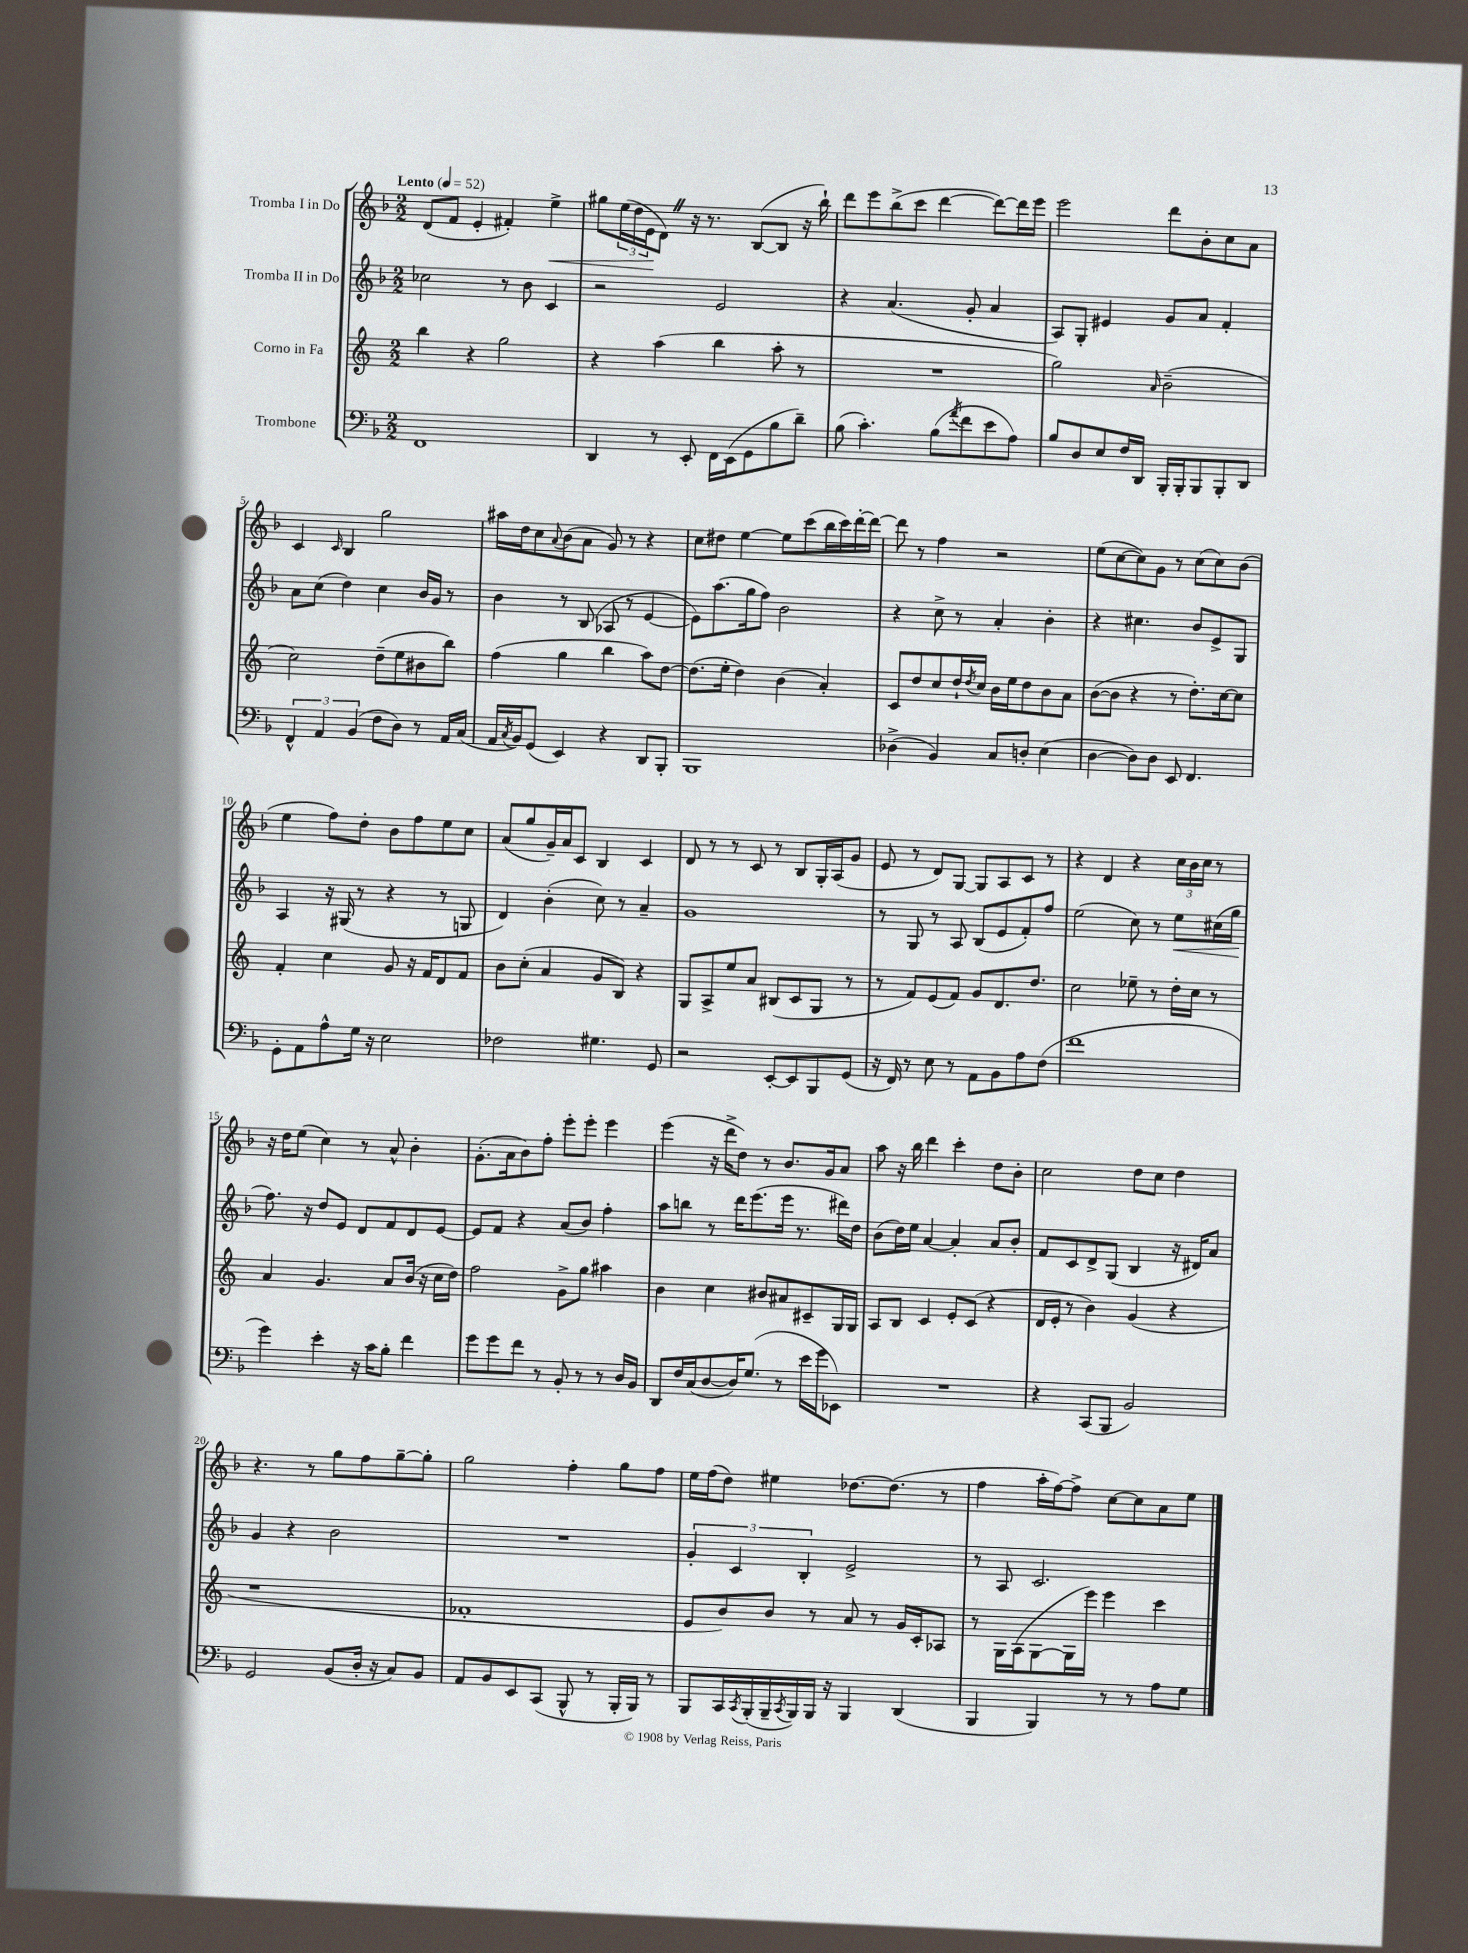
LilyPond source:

<<
\new StaffGroup <<
\new Staff = "s0" \with { instrumentName = "Tromba I in Do" } {
    \clef treble \key f \major \numericTimeSignature \time 2/2 \tempo "Lento" 4 = 52
    d'8( f'8 e'4-. fis'4-.) e''4->\< |
    gis''8 \tuplet 3/2 { e''16( d''16 e'16\! } d'8) \once \override BreathingSign.text = \markup { \musicglyph "scripts.caesura.straight" } \breathe r16 r8. bes8~( bes8 r16 bes''16-!) |
    d'''8 e'''8 bes''8->( c'''8 d'''4~ d'''8~) d'''16 e'''16 |
    e'''2 d'''8 bes'8-. c''8 a'8 |
    c'4 \grace { c'16 } bes4 g''2 |
    ais''16 d''16 c''8 \appoggiatura { a'8 } bes'8( a'8 g'8) r8 r4 |
    c''8 dis''8 e''4~ e''8 c'''8( bes''16 c'''16) d'''16~-. d'''16~ |
    d'''8 r8 f''4 r2 |
    e''8( c''8~ c''8) g'8 r8 c''8( c''8) bes'8( |
    e''4 f''8) d''8-. bes'8 f''8 e''8 c''8 |
    a'8( g''8 g'16--) a'16 c'8 bes4 c'4 |
    d'8 r8 r8 c'8 r8 bes8 g16-. a16( g'8 |
    e'8 r8 d'8) g8~ g8 a8 c'8 r8 |
    r4 d'4 r4 \tuplet 3/2 { c''16 bes'16 c''16 } r8 |
    r16 d''16 e''8( c''4) r8 a'8-^ bes'4-. |
    g'8.-.( a'16 bes'8) f''8-. e'''8-. e'''8-. e'''4 |
    e'''4( r16 d'''16-> d''8) r8 bes'8. g'16 a'8 |
    a''8 r16 bes''16 d'''4 c'''4-. d''8 bes'8-. |
    c''2 d''8 c''8 d''4 |
    r4. r8 g''8 f''8 g''8~-- g''8-. |
    g''2 f''4-. g''8 f''8 |
    e''16 f''16( d''8) eis''4 des''8.~ des''8.( r8 |
    f''4 a''16-. f''16~) f''8-> c''8~ c''8 a'8 e''8 \bar "|." |
}
\new Staff = "s1" \with { instrumentName = "Tromba II in Do" } {
    \clef treble \key f \major \numericTimeSignature \time 2/2
    ces''2 r8 bes'8 c'4 |
    r2 e'2 |
    r4 a'4.( g'8-. a'4 |
    a8) g8-. eis'4 g'8 a'8 f'4-. |
    a'8 c''8( d''4) c''4 bes'16 g'16 r8 |
    bes'4 r8 bes8( aes8 r8 e'4~ |
    e'8) a''8.( g''16 f''8) bes'2 |
    r4 c''8-> r8 a'4-. bes'4-. |
    r4 cis''4. bes'8 e'8-> g8 |
    a4 r16 gis16( r8 r4 r8 g8 |
    d'4) bes'4-.( c''8) r8 a'4-- |
    g'1 |
    r8 g8 r8 a8 bes8( e'8 f'8-.) f''8 |
    e''2( c''8) r8 e''8\< cis''16( g''16\! |
    f''8.) r16 d''8 e'8 d'8 f'8 d'8 e'8~ |
    e'8 f'8 r4 a'8( bes'8) f''4-. |
    a''8 b''8 r8 d'''16 e'''8.( e'''16 r8. dis'''16) d''16 |
    bes'8( d''16) e''16 a'4~ a'4-. a'8 bes'8-. |
    f'8 c'8 d'8-> g8( bes4 r16 dis'16) a'8 |
    g'4 r4 bes'2 |
    R1 |
    \tuplet 3/2 { g'4-. c'4 bes4-. } e'2-> |
    r8 a8 c'2. \bar "|." |
}
\new Staff = "s2" \with { instrumentName = "Corno in Fa" } {
    \clef treble \key c \major \numericTimeSignature \time 2/2
    b''4 r4 g''2 |
    r4 a''4( b''4 a''8-. r8 |
    R1 |
    g''2) \grace { a'16 } b'2--( |
    c''2) d''8--( e''8 bis'8 b''8) |
    f''4( g''4 b''4 a''8) d''8~ |
    d''8.( e''16-. d''4) b'4( a'4-.) |
    c'8 d''8 c''8 d''16-! \acciaccatura { d''8 } c''16 b'16 e''16 d''8 b'8 a'8 |
    b'8~( b'8 r4 r8 d''8.-.) c''16~ c''8 |
    f'4-. c''4 g'8 r16 f'16 d'8 f'8 |
    b'8 c''8-.( a'4 g'8 b8) r4 |
    g8 a8-> e''8 a'8 bis8( c'8 g8 r8 |
    r8 f'8) e'8( f'8) g'8 d'8. d''8. |
    c''2 ees''8-- r8 d''16-. c''16 r8 |
    a'4 g'4. a'8 b'16( r16 c''16 d''16) |
    f''2 g'8-> g''8 ais''4 |
    b'4 c''4 bis'8 ais'8 cis'8-- g16 g16 |
    a8 b8 c'4 e'8-. c'8( r4 |
    d'16 e'16-. r8 b'4) g'4( r4 |
    r1 |
    fes'1-. |
    e'8 b'8) b'8 r8 a'8 r8 g'16 c'16-. aes8 |
    r8 g16 a16( g8~ g16 e'''16) e'''4 c'''4 \bar "|." |
}
\new Staff = "s3" \with { instrumentName = "Trombone" } {
    \clef bass \key f \major \numericTimeSignature \time 2/2
    f,1 |
    d,4 r8 e,8-. f,16 e,16( g,8 bes8 d'8--) |
    bes8( c'4.-.) bes8( \acciaccatura { a'8 } f'8 e'8 a8) |
    bes8 d8 e8 f16 d,16 bes,,16-. bes,,16-. bes,,8 bes,,8-. d,8 |
    \tuplet 3/2 { f,4-^ a,4 bes,4( } f8 d8) r8 a,16 c16( |
    a,16 \acciaccatura { c8 } bes,16) g,8( e,4) r4 d,8 bes,,8-. |
    bes,,1 |
    des4->( bes,4) c8 d8-. e4( |
    d4~ d8) d8 e,8 f,4. |
    g,8-. a,8 a8-^ g16 r16 e2 |
    fes2 gis4. g,8 |
    r2 e,8~-. e,8 bes,,8 g,8( |
    r16 f,16) r8 e8 r8 a,8 bes,8 a8 f8( |
    f'1 |
    g'4) e'4-. r16 c'16 bes8-. f'4 |
    g'8 g'8 f'8 r8 bes,8-. r8 r8 d16 bes,16 |
    d,8 f16 c16( d8~ d16) g8.( r8 e'16 g'16 ees,8) |
    R1 |
    r4 c,8( bes,,8 bes,2) |
    g,2 bes,8( d16-. r16 c8) bes,8 |
    a,8 bes,8 e,8 c,8( bes,,8-^ r8 bes,,16-. bes,,16) r8 |
    bes,,8 c,16 \acciaccatura { c,8 } bes,,16-.( bes,,16-- \acciaccatura { c,8 } bes,,16) bes,,16 r16 bes,,4 d,4( |
    bes,,4 bes,,4) r8 r8 a8 g8 \bar "|." |
}
>>
>>
